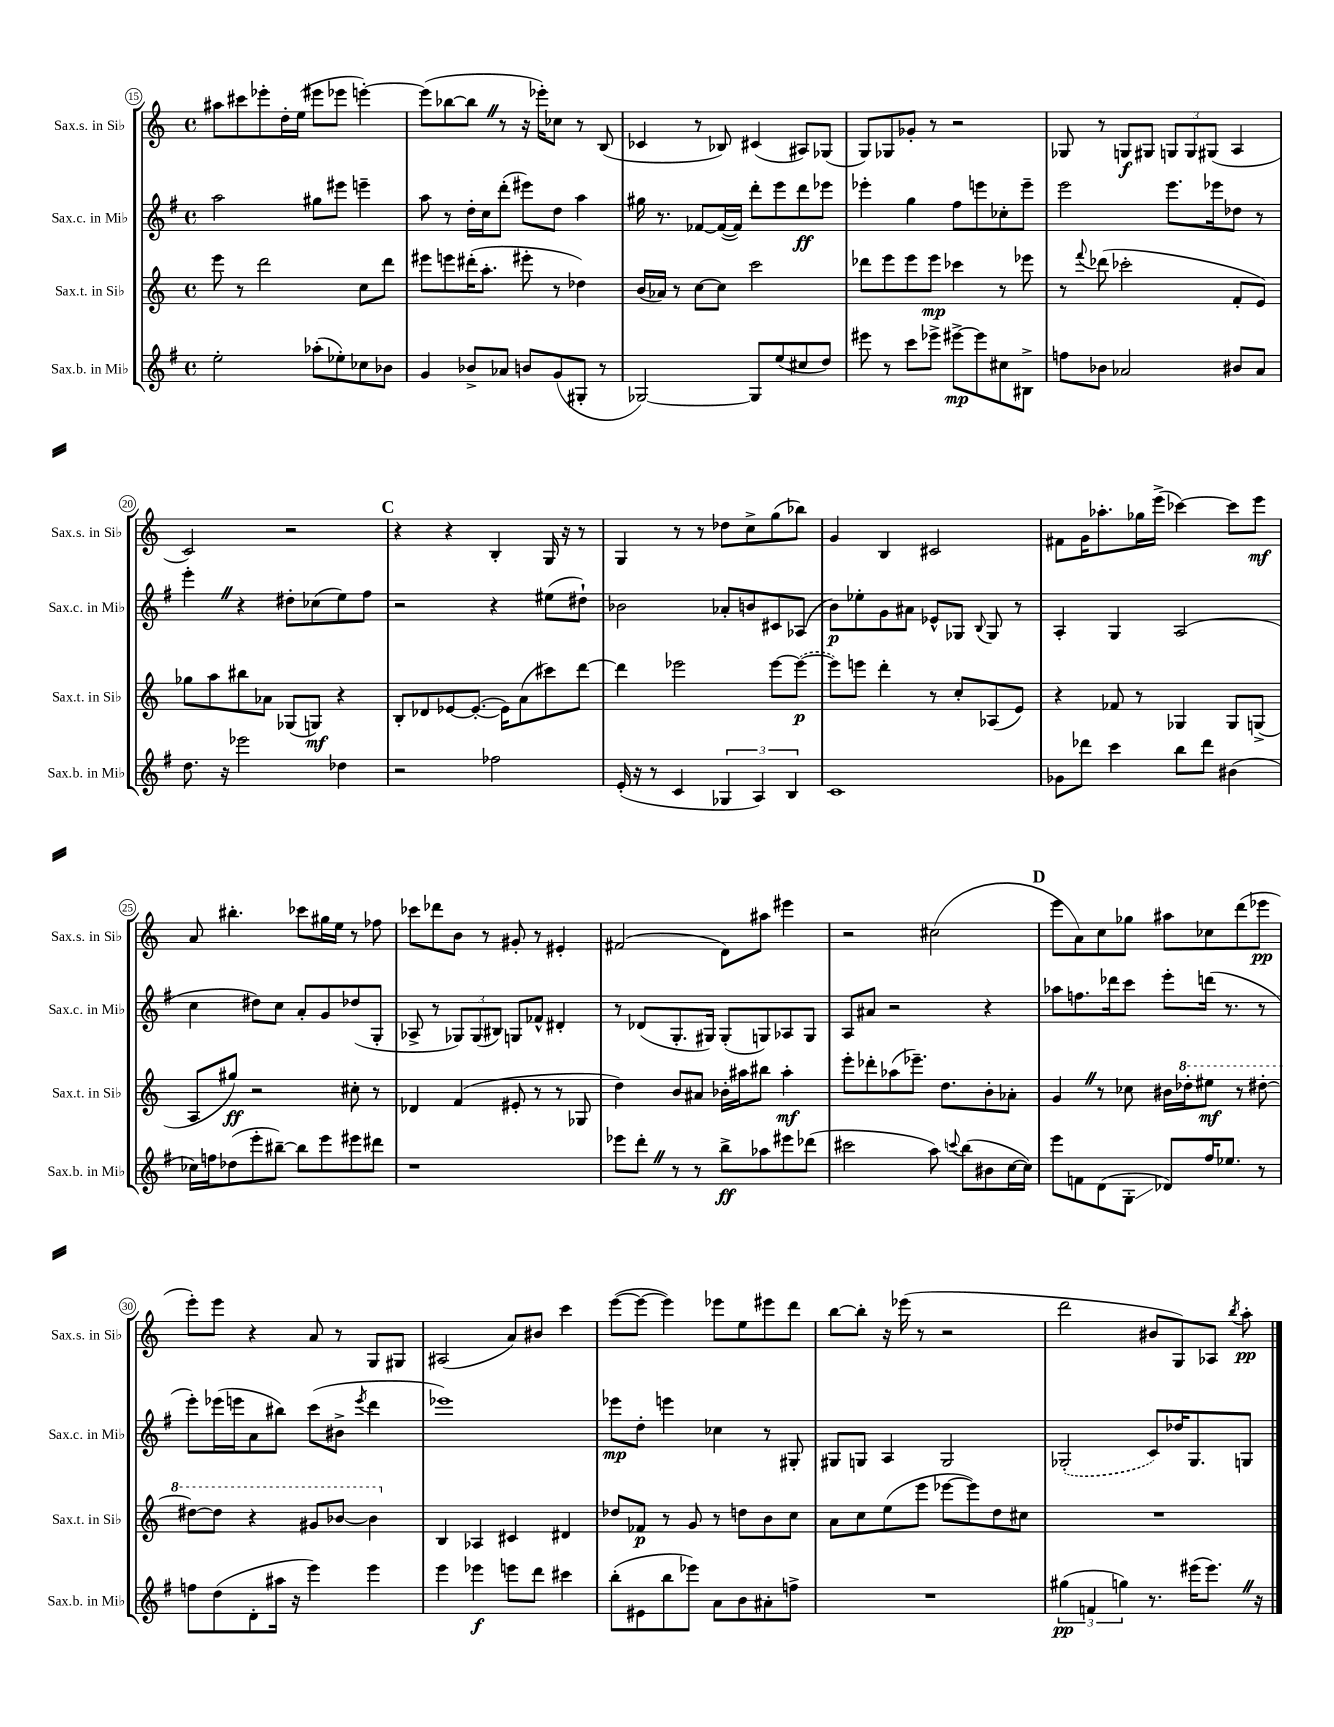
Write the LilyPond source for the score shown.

<<
\new StaffGroup <<
\new Staff = "s0" \with { instrumentName = "Sax.s. in Sib" shortInstrumentName = "Sax.s. in Sib" } {
    \clef treble \key c \major \defaultTimeSignature \time 4/4
    \autoBeamOff ais''8[ cis'''8 ees'''8-. d''16-. e''16]( eis'''8[ ees'''8] e'''4~-.) |
    e'''8[( bes''8~ bes''8] \once \override BreathingSign.text = \markup { \musicglyph "scripts.caesura.straight" } \breathe r8 r16 ees'''16[-.) ces''8] r8 b8( |
    ces'4 r8 bes8) cis'4( ais8[) ges8]( |
    g8[) ges8 ges'8]-. r8 r2 |
    ges8 r8 g8[\f gis8] \tuplet 3/2 { g8[ g8 gis8]( } a4 |
    c'2) r2 |
    \mark \markup { \bold "C" } r4 r4 b4-. g16 r16 r8 |
    g4 r8 r8 des''8[ c''8-> g''8( bes''8]) |
    g'4 b4 cis'2 |
    fis'8[ g'16 aes''8.-. ges''16 e'''16]->( ces'''4~) ces'''8[ e'''8]\mf |
    a'8 bis''4.-. ces'''8[ gis''16 e''16] r8 fes''8 |
    ces'''8[ des'''8 b'8] r8 gis'8-. r8 eis'4-. |
    fis'2( d'8[) ais''8] eis'''4 |
    r2 cis''2( |
    \mark \markup { \bold "D" } e'''8[ a'8) c''8 ges''8] ais''8[ ces''8 d'''8( ees'''8]\pp |
    e'''8[-.) e'''8] r4 a'8 r8 g8[ gis8] |
    ais2( a'8[) bis'8] c'''4 |
    e'''8[~( e'''8]~ e'''4) ees'''8[ e''8 eis'''8 d'''8] |
    b''8[~ b''8]-. r16 ees'''16( r8 r2 |
    d'''2 bis'8[ g8) aes8] \acciaccatura { b''8 } a''8-.\pp \bar "|." |
}
\new Staff = "s1" \with { instrumentName = "Sax.c. in Mib" shortInstrumentName = "Sax.c. in Mib" } {
    \clef treble \key g \major \defaultTimeSignature \time 4/4
    \autoBeamOff a''2 gis''8[ eis'''8] e'''4-- |
    a''8 r8 d''16[-. c''16 d'''8]-.( eis'''8[) d''8] a''4 |
    gis''16 r8. fes'8[~ fes'16~( fes'16]) d'''8[-. e'''8 d'''8\ff ees'''8] |
    ees'''4-. g''4 fis''8[ e'''8 ces''8-. e'''8]-- |
    e'''2 e'''8.[ ees'''16 des''8] r8 |
    e'''4-. \once \override BreathingSign.text = \markup { \musicglyph "scripts.caesura.straight" } \breathe r4 dis''8[-. ces''8( e''8) fis''8] |
    \mark \markup { \bold "C" } r2 r4 eis''8[( dis''8]-!) |
    bes'2 aes'8[-. b'8 cis'8 aes8]( |
    b'8[\p) ees''8-. g'8 ais'8] ees'8[-^ ges8] \appoggiatura { b8 } ges8 r8 |
    a4-. g4 a2( |
    c''4 dis''8[) c''8] a'8[-. g'8 des''8( g8]-. |
    aes8-> r8 \tuplet 3/2 { ges8[) ges8( bis8]) } g8[ fes'8]-^ dis'4-. |
    r8 des'8[( g8.-. gis16]) gis8[-.( g8) aes8 g8] |
    a8[ ais'8] r2 r4 |
    \mark \markup { \bold "D" } aes''8[ f''8. des'''16 c'''8] e'''8[-. d'''16]( r8. r8 |
    e'''8[-.) ees'''16( e'''16 a'8 bis''8]) c'''8[( bis'8]-> \acciaccatura { e'''8 } d'''4 |
    ees'''1) |
    ees'''8[\mp d''8]-. e'''4 ces''4 r8 gis8-. |
    gis8[ g8] a4 g2 |
    \once \slurDashed ges2-.( c'8[) des''16 ges8. g8] \bar "|." |
}
\new Staff = "s2" \with { instrumentName = "Sax.t. in Sib" shortInstrumentName = "Sax.t. in Sib" } {
    \clef treble \key c \major \defaultTimeSignature \time 4/4
    \autoBeamOff e'''8 r8 d'''2 c''8[ d'''8] |
    eis'''8[ e'''8 dis'''16-.( a''8.]-. eis'''8-. r8 des''4) |
    b'16[( aes'16]) r8 c''8[~ c''8] c'''2 |
    des'''8[ e'''8 e'''8 e'''8]\mp ces'''4 r8 ees'''8 |
    r8 \appoggiatura { f'''8 } des'''8( ces'''2-. f'8[-. e'8]) |
    ges''8[ a''8 bis''8 aes'8] ges8[( g8]\mf) r4 |
    \mark \markup { \bold "C" } b8[-. des'8 ees'8~ ees'8.]~-.( ees'16[) a'8( cis'''8) d'''8]~ |
    d'''4 ees'''2 ees'''8[~ \once \slurDashed ees'''8]~\p( |
    ees'''8[) e'''8] d'''4-. r8 c''8[-. aes8( e'8]) |
    r4 fes'8 r8 ges4 ges8[ g8]->( |
    a8[ gis''8]\ff) r2 cis''8-. r8 |
    des'4 f'4( eis'8-. r8 r8 ges8 |
    d''4) b'8[ ais'8] bes'16[-. ais''16 bis''8] ais''4-.\mf |
    e'''8[-. des'''8-. aes''8( ees'''8.]--) d''8.[ b'8-. aes'8]-. |
    \mark \markup { \bold "D" } g'4 \once \override BreathingSign.text = \markup { \musicglyph "scripts.caesura.straight" } \breathe r8 ces''8 bis'16[ \ottava #1 des'''16-. eis'''8]\mf r8 dis'''8~-. |
    dis'''8[~ dis'''8] r4 gis''8[ bes''8]~ bes''4 \ottava #0 |
    b4 aes4 cis'4 dis'4 |
    des''8[ fes'8]\p r8 g'8 r8 d''8[ b'8 c''8] |
    a'8[ c''8 e''8( e'''8] ees'''8[~ ees'''8) d''8 cis''8] |
    R1 \bar "|." |
}
\new Staff = "s3" \with { instrumentName = "Sax.b. in Mib" shortInstrumentName = "Sax.b. in Mib" } {
    \clef treble \key g \major \defaultTimeSignature \time 4/4
    \autoBeamOff e''2-. aes''8[-.( ees''8-.) ces''8 bes'8] |
    g'4 bes'8[-> aes'8] b'8[ g'8( gis8]-. r8 |
    ges2~) ges8[ e''8( cis''8 d''8]) |
    eis'''8 r8 c'''8[ ees'''8]-> eis'''8[~->\mp eis'''8 cis''8 bis8]-> |
    f''8[ bes'8] aes'2 bis'8[ aes'8] |
    d''8. r16 ees'''2 des''4 |
    \mark \markup { \bold "C" } r2 fes''2 |
    e'16-.( r16 r8 c'4 \tuplet 3/2 { ges4 a4) b4 } |
    c'1 |
    ges'8[ des'''8] c'''4 b''8[ des'''8] bis'4( |
    ces''16[) f''16 des''8( e'''8-. bis''8]~--) bis''8[ e'''8 eis'''8 dis'''8] |
    r1 |
    ees'''8[ d'''8]-. \once \override BreathingSign.text = \markup { \musicglyph "scripts.caesura.straight" } \breathe r8 r8 b''8[->\ff aes''8 eis'''8 des'''8]( |
    cis'''2 a''8) \appoggiatura { c'''8 } b''8[( bis'8 c''16~ c''16]) |
    \mark \markup { \bold "D" } e'''8[ f'8 d'8( g8]-.\glissando des'8[) fis''16 ees''8.] r8 |
    f''8[ d''8( d'8-. ais''16] r16 e'''4) e'''4 |
    e'''4 ees'''4\f e'''8[ d'''8] cis'''4 |
    b''8[-.( eis'8 b''8 ees'''8]) a'8[ b'8 ais'8-. f''8]-> |
    R1 |
    \tuplet 3/2 { gis''4\pp( f'4 g''4) } r8. eis'''16[( eis'''8.]) \once \override BreathingSign.text = \markup { \musicglyph "scripts.caesura.straight" } \breathe r16 \bar "|." |
}
>>
>>
\layout { \context { \Score currentBarNumber = #15 \override BarNumber.stencil = #(make-stencil-circler 0.1 0.3 ly:text-interface::print) } }
